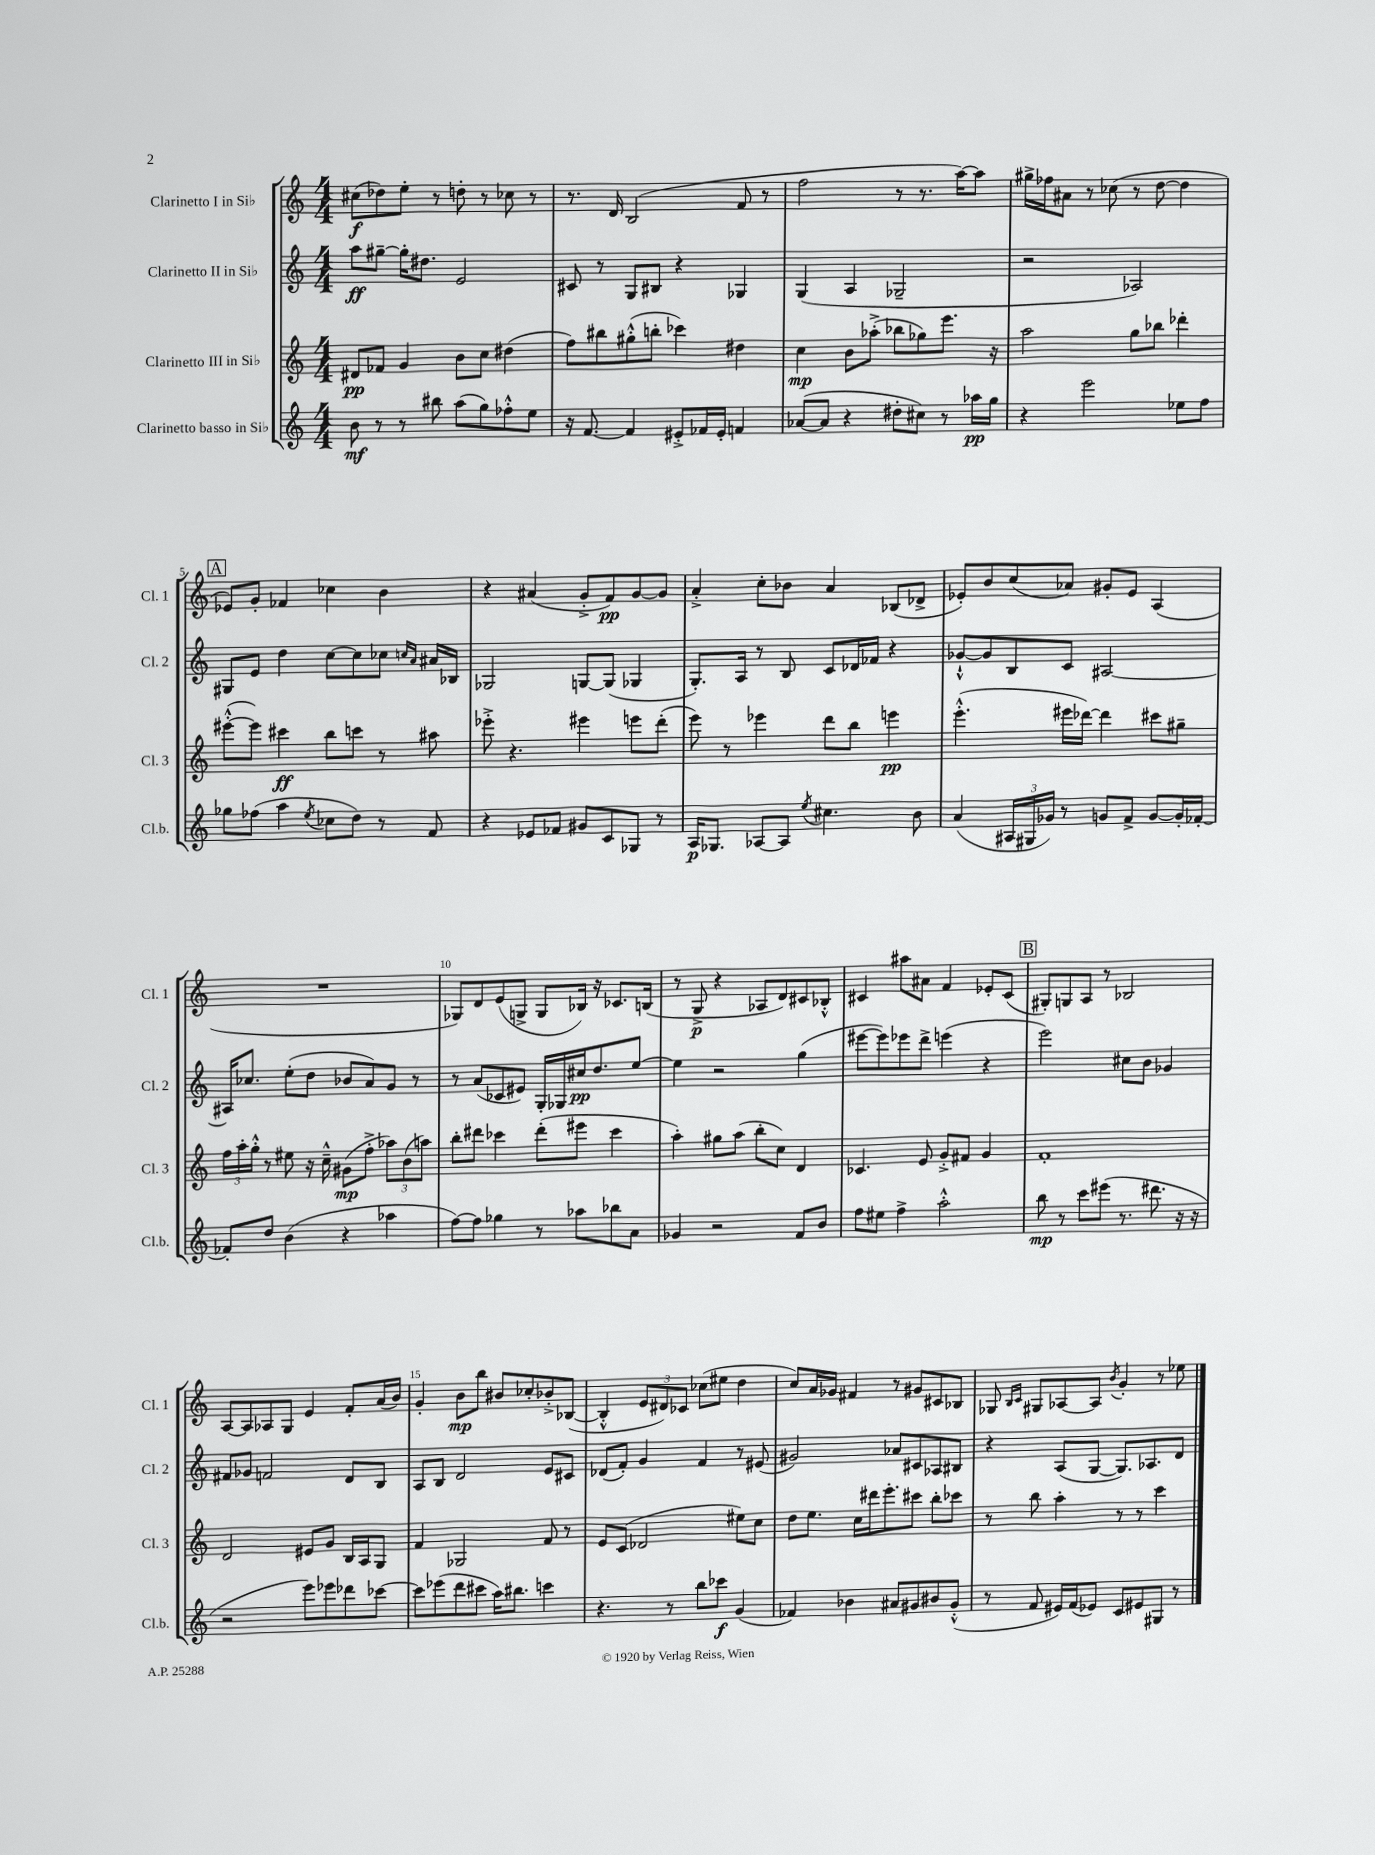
<<
\new StaffGroup <<
\new Staff = "s0" \with { instrumentName = "Clarinetto I in Sib" shortInstrumentName = "Cl. 1" } {
    \clef treble \key c \major \numericTimeSignature \time 4/4
    cis''8\f( des''8) e''8-. r8 d''8-. r8 ces''8 r8 |
    r8. d'16 b2( f'8 r8 |
    f''2 r8 r8. a''16~) a''8 |
    gis''16-> fes''16 ais'8 r8 ces''8( r8 d''8~ d''4 |
    \mark \markup { \box "A" } ees'8) g'8-. fes'4 ces''4 b'4 |
    r4 ais'4( g'8-.-> f'8\pp) g'8~ g'8 |
    a'4-.-> c''8-. bes'8 a'4 bes8( des'8-> |
    ees'8-.) b'8 c''8( aes'8) gis'8-. ees'8 a4( |
    R1 |
    ges8) d'8 e'8( g8-> g8 bes16) r16 ces'8. b16( |
    r8 g8->\p r4 aes8 d'8) cis'8 bes8-.-^ |
    cis'4 ais''8 ais'8 f'4 ees'8-. cis'8( |
    \mark \markup { \box "B" } gis8-.) g8 a8 r8 bes2 |
    a8~ a8 aes8 g8 e'4 f'8-. a'16( b'16) |
    g'4-. b'8\mp b''8 bis'8 ces''8-. bes'8-.-> bes8~( |
    bes4-.-^ \tuplet 3/2 { e'8 dis'8) ces'8 } ces''8( eis''8 d''4 |
    c''8) a'16 ges'16 fis'4 r8 gis'8 cis'8 bes8 |
    ges8 \grace { b16 c'16 } gis8 aes8~ aes8 \acciaccatura { b'8 } g'4-. r8 ees''8 \bar "|." |
}
\new Staff = "s1" \with { instrumentName = "Clarinetto II in Sib" shortInstrumentName = "Cl. 2" } {
    \clef treble \key c \major \numericTimeSignature \time 4/4
    a''8\ff gis''8~-- gis''16-. dis''8. e'2 |
    cis'8 r8 g8 bis8 r4 ges4 |
    g4( a4 ges2-- |
    r2 aes2) |
    \mark \markup { \box "A" } gis8 e'8 d''4 c''8~ c''8 ces''8 \grace { c''16 a'16 } ais'16 bes16 |
    ges2 g8~ g8( ges4 |
    g8.-.) a16 r8 b8 c'8 des'16 fes'16 r4 |
    ges'8~-!-^ ges'8 b8 c'8 ais2~ |
    ais16 ces''8. e''8-.( d''8 bes'8 a'8) g'8 r8 |
    r8 a'8( ces'8 eis'8) g16-. ges16 cis''16\pp d''8. e''8~ |
    e''4 r2 g''4( |
    eis'''8~ eis'''8) ees'''8 d'''8-> e'''4( r4 |
    \mark \markup { \box "B" } e'''2) cis''8 b'8 ges'4 |
    fis'8 ges'8 f'2 d'8 b8 |
    a8 b8 d'2 e'8 cis'8 |
    des'8( f'8-.) g'4 f'4 r8 eis'8( |
    gis'2) aes'8 cis'8 aes8 bis8 |
    r4 a8( g8~ g8.) aes8. d'8 \bar "|." |
}
\new Staff = "s2" \with { instrumentName = "Clarinetto III in Sib" shortInstrumentName = "Cl. 3" } {
    \clef treble \key c \major \numericTimeSignature \time 4/4
    dis'8\pp fes'8 g'4 b'8 c''8 dis''4( |
    f''8) bis''8 gis''8-.-^( b''8-. ces'''4) dis''4 |
    c''4\mp b'8 aes''8-.->( bes''8 ges''8) e'''8. r16 |
    a''2 g''8 bes''8 des'''4-. |
    \mark \markup { \box "A" } eis'''8~-.-^( eis'''8) cis'''4\ff b''8 c'''8 r8 ais''8 |
    ees'''8-.-> r4. eis'''4 e'''8 d'''8-.( |
    e'''8) r8 ees'''4 d'''8 b''8 e'''4\pp |
    e'''4.-.-^( eis'''16 des'''16~) des'''4 cis'''8 gis''8-- |
    \tuplet 3/2 { f''16 a''16-. g''16-.-^ } r8 eis''8 r16 c''16---^ gis'8\mp( f''8-.-> \tuplet 3/2 { aes''8) b'8( a''8) } |
    b''8-. dis'''8 ces'''4 dis'''8-.( eis'''8 ces'''4 |
    a''4-.) gis''8 a''8( b''8-. c''8) d'4 |
    ces'4. e'8 g'8-.-> fis'8 g'4 |
    \mark \markup { \box "B" } f'1-. |
    d'2 eis'8 g'8 b16 a16 g8 |
    f'4 ges2 f'8 r8 |
    e'8 c'8( des'2 eis''8) c''8 |
    d''8 e''8. c''16 dis'''16 e'''8.-. cis'''8 b''8-. ces'''8 |
    r8 b''8 a''4-. r8 r8 c'''4 \bar "|." |
}
\new Staff = "s3" \with { instrumentName = "Clarinetto basso in Sib" shortInstrumentName = "Cl.b." } {
    \clef treble \key c \major \numericTimeSignature \time 4/4
    b'8\mf r8 r8 bis''8 a''8( g''8) fes''8-.-^ e''8 |
    r16 f'8.~ f'4 eis'8-.-> fes'16 eis'16-. f'4 |
    aes'8~( aes'8 r4 dis''8-. cis''8) r8 aes''16\pp g''16 |
    r4 e'''2 ees''8 f''8 |
    \mark \markup { \box "A" } ges''8 fes''8( a''4 \acciaccatura { e''8 } ces''8 d''8) r8 f'8 |
    r4 ees'8 fes'8 gis'8 c'8 ges8 r8 |
    a16\p ges8. aes8~ aes8 \acciaccatura { e''8 } cis''4. b'8 |
    a'4( \tuplet 3/2 { ais16 gis16 ges'16) } r8 g'8 f'8-> g'8~ g'16-. fes'16~-. |
    fes'8-. d''8 b'4( r4 aes''4 |
    f''8~) f''8 ges''4 r8 aes''8 bes''8 a'8 |
    ges'4 r2 f'8 b'8 |
    f''8 eis''8 f''4-> a''2-.-^ |
    \mark \markup { \box "B" } b''8\mp r8 c'''8 eis'''8( r8. dis'''8. r16 r16 |
    r2 e'''8) ees'''8 des'''8 ces'''8~ |
    ces'''8 ees'''8( d'''8 cis'''8 a''16) bis''8. c'''4 |
    r4. r8 b''8 ces'''8\f g'4( |
    fes'4) bes'4 ais'8 gis'8 bis'8 gis'8-.-^( |
    r8 f'8 eis'16) f'16( ees'8) c'8 eis'8 gis8 r8 \bar "|." |
}
>>
>>
\layout { \context { \Score \override BarNumber.break-visibility = ##(#f #t #t) barNumberVisibility = #(every-nth-bar-number-visible 5) } }
